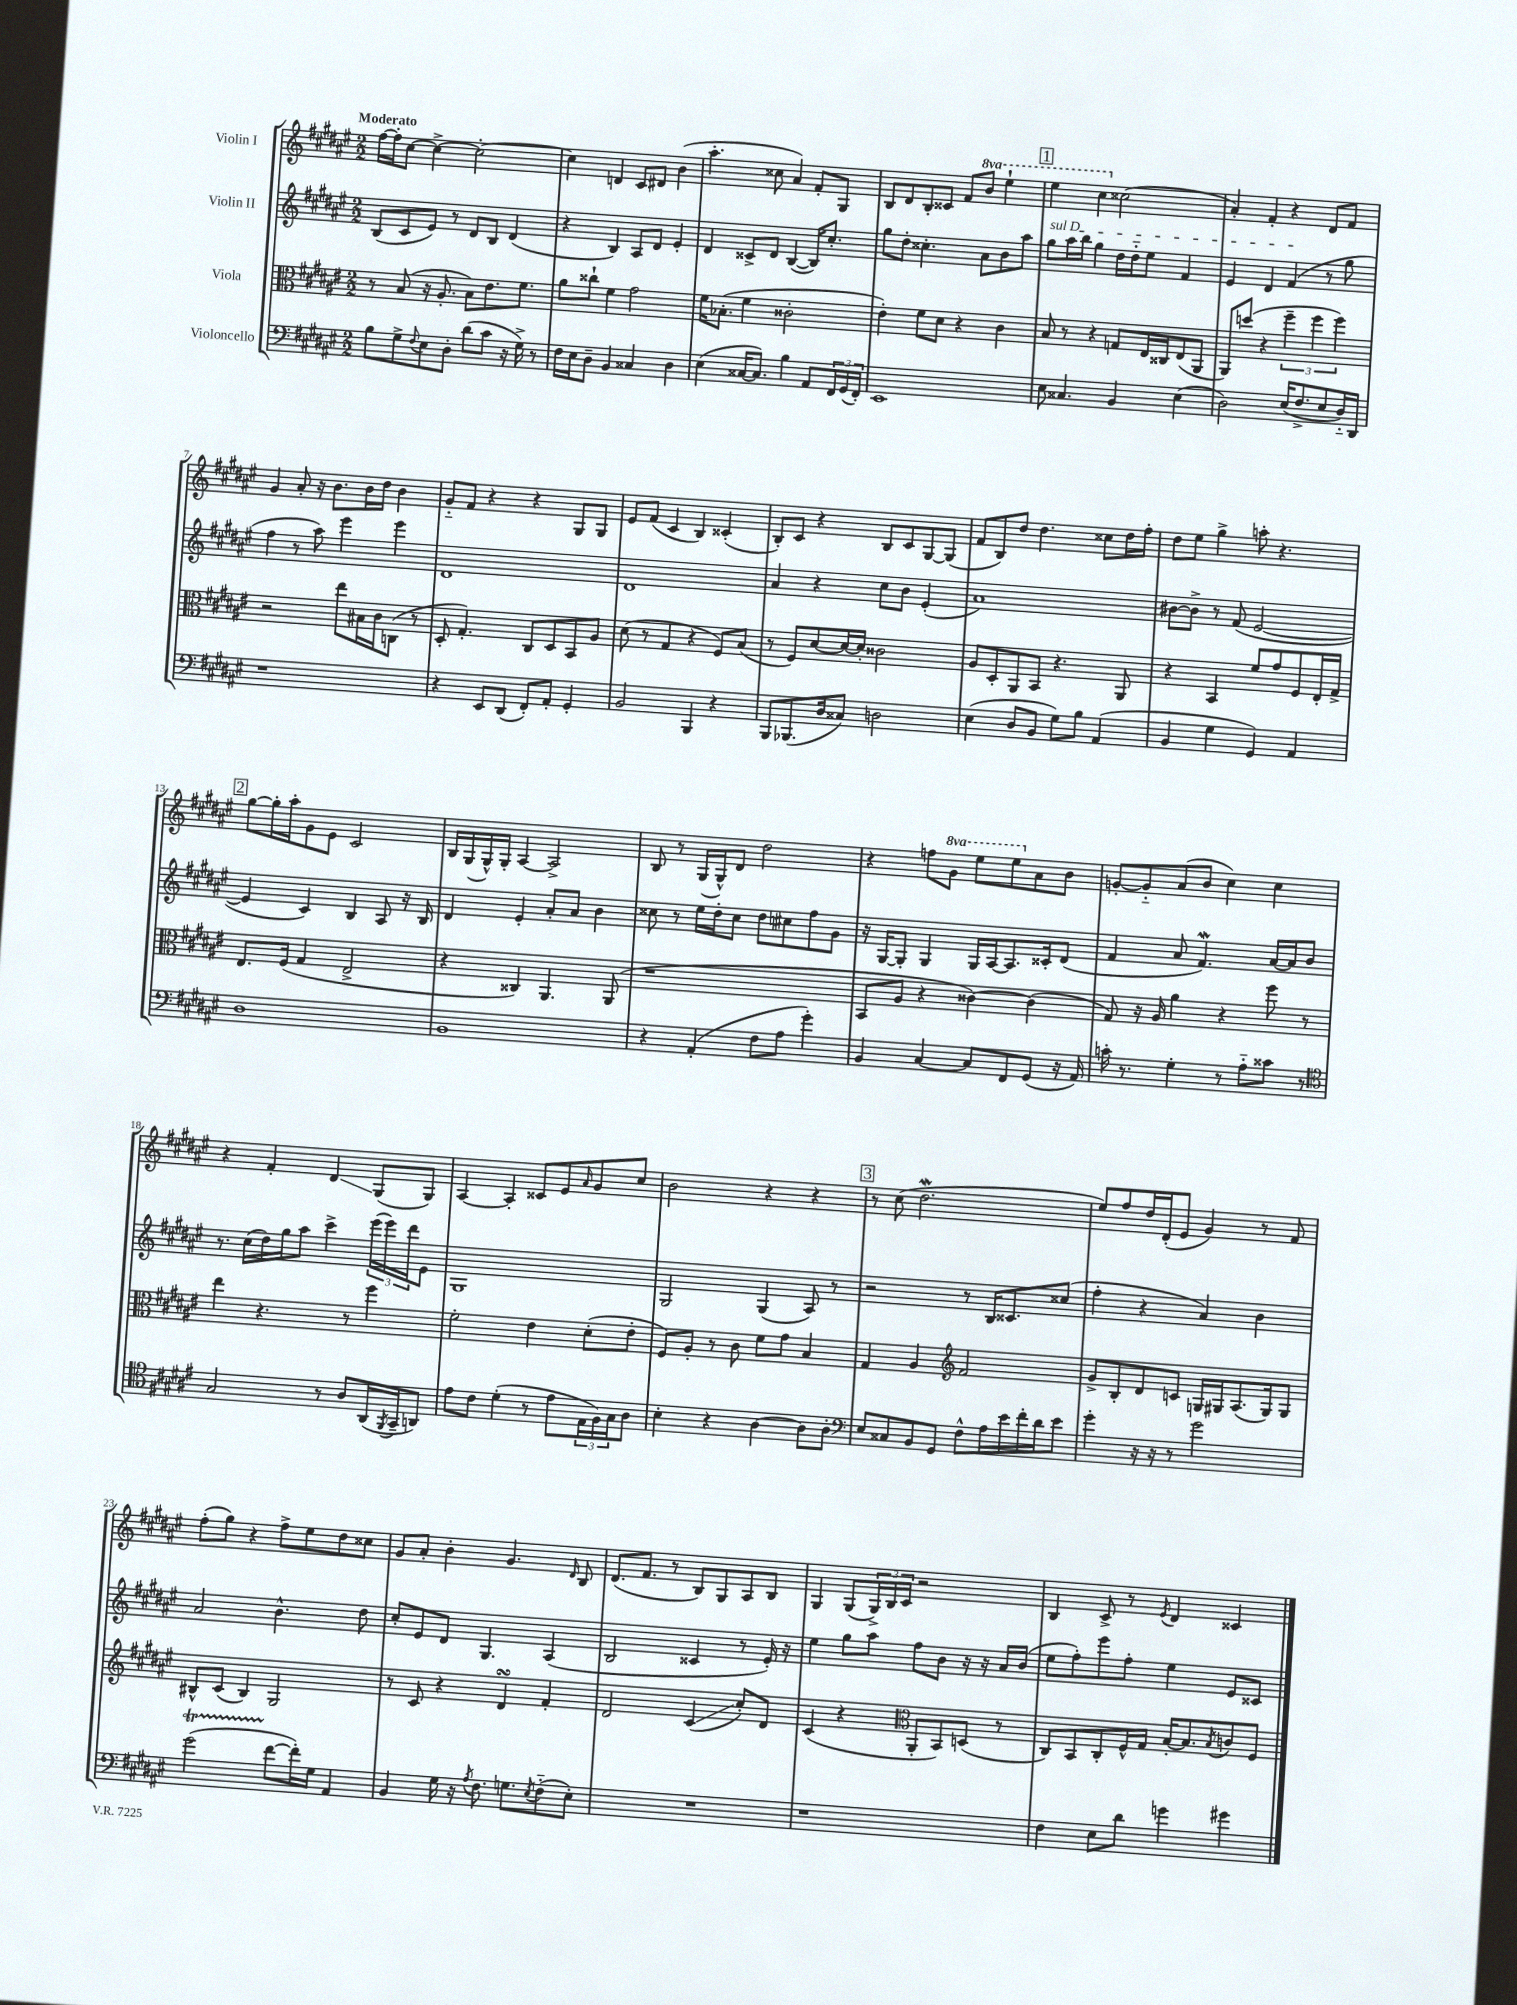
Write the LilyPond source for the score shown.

<<
\new StaffGroup <<
\new Staff = "s0" \with { instrumentName = "Violin I" } {
    \clef treble \key fis \major \numericTimeSignature \time 2/2 \set Staff.ottavationMarkups = #ottavation-simple-ordinals \tempo "Moderato"
    fis''16~ fis''16-. cis''8~ cis''4~-> cis''2~-. |
    cis''4 d'4 cis'8 dis'8 b'4( |
    ais''4.-. cisis''8 ais'4) fis'8-. gis8 |
    b8 dis'8 b8-. cisis'8 fis'8 \ottava #1 b''8 eis'''4-! |
    \mark \markup { \box "1" } eis'''4 cis'''4 \ottava #0 cisis''2( |
    ais'4-.) fis'4-. r4 dis'8 fis'8 |
    gis'4 ais'8-. r16 b'8. b'16 dis''16 b'4 |
    gis'8-_ fis'8 r4 r4 gis8 gis8 |
    eis'8 fis'8( cis'4 b4) cisis'4-.( |
    b8-.) cis'8 r4 b8 cis'8 gis8~ gis8( |
    fis'8 b8) dis''8 dis''4. cisis''8 dis''16 fis''16-. |
    dis''8 eis''8 gis''4-> a''8-. r4. |
    \mark \markup { \box "2" } gis''8~ gis''16-. ais''16-. gis'8 eis'8 cis'2 |
    b16 gis16( gis16-^) gis16-. ais4~ ais2-> |
    b8 r8 gis16( gis16-^) dis'8 dis''2 |
    r4 f''8 \ottava #1 gis''8 eis'''8 eis'''8 \ottava #0 ais'8 b'8 |
    g'8~-. g'8-_ ais'8( b'8 cis''4) cis''4 |
    r4 fis'4-. dis'4\glissando gis8( gis8) |
    ais4~ ais4-. cisis'8 eis'8 \grace { ais'16 } gis'8 cis''8 |
    b'2 r4 r4 |
    \mark \markup { \box "3" } r8 cis''8( dis''2.\mordent |
    eis''8) fis''8 dis''16 dis'16-.( eis'8 gis'4) r8 fis'8 |
    fis''8-.( gis''8) r4 fis''8-> eis''8 dis''8 cisis''8 |
    gis'8 ais'8-. b'4-. gis'4. \grace { dis'16 } b8 |
    dis'8.( fis'8. r8 b8) gis8 ais8 b8 |
    gis4 gis8( \tuplet 3/2 { gis16->) b16 cis'16 } r2 |
    b4 cis'8-> r8 \acciaccatura { eis'8 } dis'4 cisis'4 \bar "|." |
}
\new Staff = "s1" \with { instrumentName = "Violin II" } {
    \clef treble \key fis \major \numericTimeSignature \time 2/2
    b8( cis'8 eis'8) r8 dis'8 b8 dis'4( |
    r4 b4) ais8 dis'8 eis'4-. |
    dis'4 cisis'8-> dis'8 b4~( b16) cis''8.-. |
    gis''8 dis''8-. cisis''4.-. ais'8 b'8 ais''8 |
    \mark \markup { \box "1" } \once \override TextSpanner.bound-details.left.text = \markup { \italic "sul D" } gis''8\startTextSpan ais''16 b''16 gis''4 dis''16 dis''16-_ eis''8 fis'4 |
    eis'4 dis'4 fis'4\stopTextSpan( r8 gis''8 |
    fis''4 r8 ais''8) eis'''4 eis'''4 |
    dis'1 |
    dis'1 |
    ais'4 r4 cis''8 b'8 eis'4-.( |
    ais'1) |
    bis'8~ bis'8-> r8 fis'8( eis'2~ |
    \mark \markup { \box "2" } eis'4 cis'4) b4 ais8 r16 b16 |
    dis'4 eis'4-. ais'8-. ais'8 b'4 |
    cisis''8 r8 eis''16 dis''16-. cisis''8 dis''8 cis''8 fis''8 gis'8 |
    r16 gis16~ gis8-. gis4 gis16 ais16~ ais8. cisis'16-. dis'8( |
    fis'4 ais'8 fis'4.\mordent) ais'16~ ais'16 b'8 |
    r8. cis''16( dis''16) gis''16 ais''8 cis'''4-> \tuplet 3/2 { eis'''16( eis'''16) dis'''16 } eis'8 |
    gis1 |
    gis2 gis4( ais8) r8 |
    \mark \markup { \box "3" } r2 r8 b16 cisis'8. cisis''8( |
    fis''4-. r4 ais'4) b'4 |
    ais'2 b'4.-^ dis''8 |
    cis''8-. eis'8 dis'8 gis4. ais4( |
    b2 cisis'4 r8 eis'16-.) r16 |
    eis''4 gis''8 ais''8 fis''8 b'8 r16 r16 ais'16 b'16( |
    eis''8 fis''8-.) eis'''8 fis''8-. eis''4 eis'8 cisis'8 \bar "|." |
}
\new Staff = "s2" \with { instrumentName = "Viola" } {
    \clef alto \key fis \major \numericTimeSignature \time 2/2
    r8 b8( r16 ais8.-. b8) eis'8. fis'8. |
    ais'8 cisis''8-! fis'4 gis'2 |
    fis'16 bes8.-.( fis'4 cisis'2-. |
    eis'4-.) fis'8 dis'8 r4 cis'4 |
    \mark \markup { \box "1" } b8 r8 r4 g8 eis16 cisis16 eis8( ais,8 |
    ais,8) d''8( r4 \tuplet 3/2 { fis''4-- fis''4 fis''4) } |
    r2 eis''8 bis16 cis'16 c8( r8 |
    dis8-. gis4.-.) cis8 dis8 b,8 ais8 |
    dis'8( r8 gis4 r4 fis8) b8( |
    r8 fis8) dis'8~ dis'16~ dis'16-. cisis'2 |
    ais8 dis8-. ais,8 b,8 r4. ais,8 |
    r4 b,4 fis'8 gis'8 fis8 eis16-. gis16-> |
    \mark \markup { \box "2" } eis8. fis16( gis4 eis2-> |
    r4 cisis4) ais,4. ais,8( |
    r1 |
    b,8 ais8 r4 cisis'4~) cisis'4( |
    gis8) r16 ais16 ais'4 r4 fis''8 r8 |
    eis''4 r4. r8 fis''4 |
    fis'2-. eis'4 dis'8-.( eis'8-. |
    fis8) ais8-. r8 cis'8 fis'8 gis'8 b4 |
    \mark \markup { \box "3" } gis4 ais4 \clef treble fis'2 |
    gis'8-> b8-. dis'8 c'8 g16 gis16 ais8.( gis16) gis8 |
    bis8-^ cis'8( bis4) gis2 |
    r8 cis'8 r4 dis'4\turn fis'4-. |
    dis'2 cis'4\glissando( cis''8-.) dis'8 |
    cis'4( r4 \clef alto ais,8-. b,8) d8( r8 |
    cis8) b,8 cis8-. fis16-^ gis16 b16~-. b8. \acciaccatura { b8 } c'8 fis8 \bar "|." |
}
\new Staff = "s3" \with { instrumentName = "Violoncello" } {
    \clef bass \key fis \major \numericTimeSignature \time 2/2
    b8 gis8-> \appoggiatura { fis8 } eis8 dis8-. dis'8( cis'8 r16 gis16->) r8 |
    fis16 eis16 dis8-- b,4 cisis4 dis4 |
    eis4( cisis16~ cisis8.) b4 ais,8 \tuplet 3/2 { fis,16 gis,16( fis,16-.) } |
    eis,1 |
    \mark \markup { \box "1" } eis8 cisis4. b,4 eis4( |
    dis2) eis16( fis8.-> eis8 dis16-_) dis,16 |
    r1 |
    r4 eis,8 dis,8( fis,8-.) ais,8-. gis,4-. |
    b,2 b,,4 r4 |
    b,,8 bes,,8.( dis16 cisis8) d2 |
    eis4( dis8 b,8 gis8) b8 ais,4( |
    b,4 gis4 gis,4) ais,4 |
    \mark \markup { \box "2" } dis1 |
    b,1 |
    r4 ais,4-.( fis8 ais8 gis'4-.) |
    b,4 cis4~ cis8 fis,8 gis,8( r16 ais,16) |
    c'16-. r8. gis4-. r8 ais8-_ cisis'8 r8 |
    \clef tenor gis2 r8 ais8 ais,16( \acciaccatura { fis,8 } gis,16-- a,8) |
    eis'8 cis'8 dis'4-.( r8 eis'8 \tuplet 3/2 { eis16 fis16) gis16 } ais8 |
    b4-. r4 ais4~ ais8 ais8-. |
    \mark \markup { \box "3" } \clef bass eis8 cisis8 b,8 gis,8 fis8-^ ais16 eis'16 fis'16-. dis'16 eis'8 |
    gis'4-. r16 r16 r8 gis'2 |
    gis'2\startTrillSpan( fis'8~\stopTrillSpan fis'16-.) gis16 ais,4 |
    b,4 gis16 r16 \acciaccatura { ais8 } fis8. g8. \acciaccatura { eis8 } fis8-_( eis8-.) |
    R1 |
    r1 |
    fis4 eis8 dis'8 g'4 gis'4 \bar "|." |
}
>>
>>
